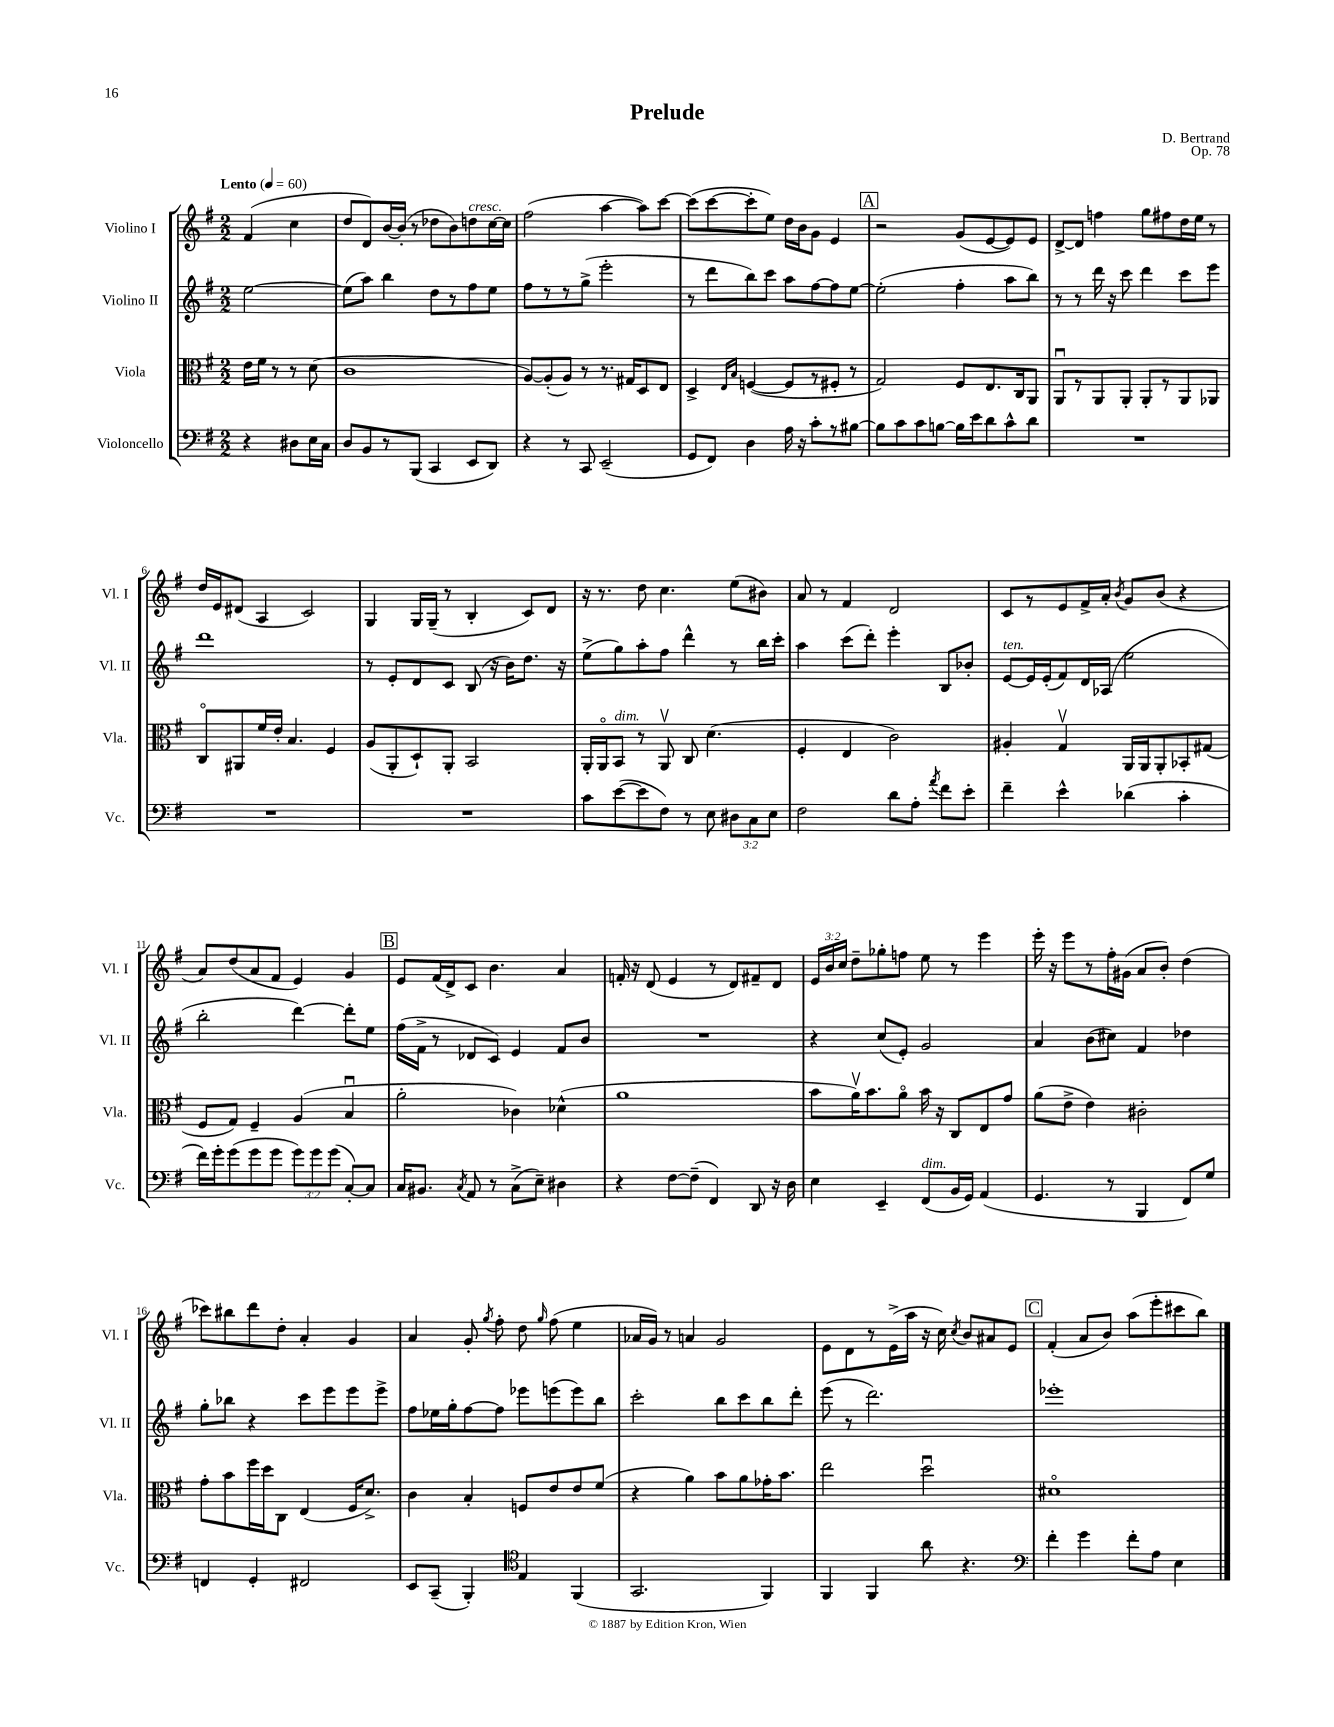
\header { title = "Prelude" composer = "D. Bertrand" opus = "Op. 78" }
<<
\new StaffGroup <<
\new Staff = "s0" \with { instrumentName = "Violino I" shortInstrumentName = "Vl. I" } {
    \clef treble \key g \major \numericTimeSignature \time 2/2 \override Staff.TupletNumber.text = #tuplet-number::calc-fraction-text \partial 2 \tempo "Lento" 4 = 60
    \autoBeamOff fis'4( c''4 |
    d''8[ d'8) b'16~ b'16]-.( r8 des''8[ b'8) d''8^\markup { \italic "cresc." } c''16~ c''16] |
    fis''2( a''4~ a''8[) c'''8]~ |
    c'''8[( c'''8~ c'''8-. e''8]) d''16[ b'16 g'8] e'4 |
    \mark \markup { \box "A" } r2 g'8[( e'8~ e'8) e'8] |
    d'8[~-> d'8] f''4 g''8[ fis''8 d''16 e''16] r8 |
    d''16[ e'16 dis'8]( a4 c'2) |
    g4 g16[ g16]--( r8 b4-. c'8[) d'8] |
    r16 r8. d''8 c''4. e''8[( bis'8]) |
    a'8 r8 fis'4 d'2 |
    c'8[ r8 e'8 fis'16-> a'16]-. \acciaccatura { b'8 } g'8[ b'8]( r4 |
    a'8[) d''8( a'8 fis'8] e'4) g'4 |
    \mark \markup { \box "B" } e'8[ fis'16( d'16->) c'8] b'4. a'4 |
    f'16-. r16 d'8( e'4 r8 d'8[) fis'8-- d'8] |
    \tuplet 3/2 { e'16[ b'16 c''16] } d''8[-- ges''8-. f''8] e''8 r8 e'''4 |
    e'''16-. r16 e'''8[ r8 fis''16-. gis'16]( a'8[ b'8]-.) d''4( |
    ces'''8[) bis''8 d'''8 d''8]-. a'4-. g'4 |
    a'4 g'8-. \acciaccatura { g''8 } fis''8-. d''8 \grace { g''16 } fis''8( e''4 |
    aes'16[ g'16]) r8 a'4 g'2 |
    e'8[ d'8 r8 e'16->( a''16] r16 c''16) \acciaccatura { c''8 } b'8[ ais'8 e'8] |
    \mark \markup { \box "C" } fis'4-.( a'8[ b'8]) a''8[( e'''8-. cis'''8 b''8]) \bar "|." |
}
\new Staff = "s1" \with { instrumentName = "Violino II" shortInstrumentName = "Vl. II" } {
    \clef treble \key g \major \numericTimeSignature \time 2/2 \partial 2
    \autoBeamOff e''2~ |
    e''8[( a''8]) b''4 d''8[ r8 fis''8 e''8] |
    fis''8[ r8 r8 g''8]->( e'''2-. |
    r8 d'''8[ b''8) c'''8] a''8[ fis''8~ fis''8 e''8]~ |
    \mark \markup { \box "A" } e''2-.( fis''4-. a''8[ b''8]) |
    r8 r8 d'''16 r16 c'''8 d'''4 c'''8[ e'''8] |
    d'''1 |
    r8 e'8[-. d'8 c'8] b8( r16 b'16[) d''8.] r16 |
    e''8[->( g''8) a''8-. fis''8] d'''4-^ r8 b''16[ c'''16]-. |
    a''4 c'''8[( d'''8]-.) e'''4-. b8[ bes'8]-. |
    e'8[~^\markup { \italic "ten." } e'16 e'16-.( fis'8) d'16 aes16]( e''2 |
    b''2-. d'''4~) d'''8[-. e''8] |
    \mark \markup { \box "B" } fis''16[( fis'16]-> r8 des'8[ c'8]) e'4 fis'8[ b'8] |
    R1 |
    r4 c''8[( e'8]-.) g'2 |
    a'4 b'8[( cis''8]) fis'4 des''4 |
    g''8[-. bes''8] r4 c'''8[ e'''8 e'''8 e'''8]-> |
    fis''8[ ees''16 g''16-. fis''8~ fis''8] ees'''8[ e'''8( e'''8) b''8] |
    c'''2-. b''8[ c'''8 b''8 d'''8]-. |
    e'''8( r8 d'''2.) |
    \mark \markup { \box "C" } ees'''1-. \bar "|." |
}
\new Staff = "s2" \with { instrumentName = "Viola" shortInstrumentName = "Vla." } {
    \clef alto \key g \major \numericTimeSignature \time 2/2 \partial 2
    \autoBeamOff e'16[ fis'16] r8 r8 d'8( |
    c'1 |
    a8[~) a8-.( a8]) r8 r8. gis16[ d8 e8] |
    d4-> \grace { e16[ b16] } f4~( f8[ r8 fis8]-. r8 |
    \mark \markup { \box "A" } g2) fis8[ e8. c16 a,8] |
    a,8[\downbow r8 a,8 a,8]-. a,8[-. r8 a,8 aes,8] |
    c8[\flageolet ais,8 fis'16 e'16]-. b4. fis4 |
    a8[( a,8-. d8-!) a,8]-. b,2 |
    a,16[-. a,16\flageolet b,8]^\markup { \italic "dim." } r8 a,8\upbow c8 d'4.( |
    fis4-. e4 c'2) |
    ais4-. g4\upbow a,16[ a,16 a,8-. bes,8-. gis8]( |
    fis8[ g8]) fis4-- a4( b4\downbow |
    \mark \markup { \box "B" } a'2-. ces'4) des'4-^( |
    a'1 |
    b'8[ a'16\upbow) b'8. a'8]\flageolet b'16 r16 c8[ e8 g'8] |
    a'8[( e'8]-> e'4) cis'2-. |
    g'8[-. b'8 fis''16 d''16 c8] e4( fis16[ d'8.]->) |
    c'4 b4-. f8[ e'8 e'8 fis'8]( |
    r4 a'4) b'8[ a'8 ges'16-. b'8.] |
    e''2 d''2\downbow |
    \mark \markup { \box "C" } dis'1\flageolet \bar "|." |
}
\new Staff = "s3" \with { instrumentName = "Violoncello" shortInstrumentName = "Vc." } {
    \clef bass \key g \major \numericTimeSignature \time 2/2 \override Staff.TupletNumber.text = #tuplet-number::calc-fraction-text \partial 2
    \autoBeamOff r4 dis8[ e16 c16] |
    d8[ b,8 r8 b,,8]( c,4 e,8[ d,8]) |
    r4 r8 c,8 e,2--( |
    g,8[ fis,8]) d4 a16 r16 c'8[-. r8 bis8]~ |
    \mark \markup { \box "A" } bis8[ c'8 c'8 b8]~ b16[ e'16 d'8 c'8-^ d'8] |
    R1 |
    R1 |
    R1 |
    c'8[ e'8~( e'8 fis8]) r8 e8 \tuplet 3/2 { dis8[ c8 e8] } |
    fis2 d'8[ a8]-. \acciaccatura { a'8 } fis'8[ e'8]-. |
    fis'4-- e'4-^ des'4( c'4-. |
    fis'16[) g'16-. g'8( g'8 g'8] \tuplet 3/2 { g'8[) g'8 g'8]( } c8[~-.) c8] |
    \mark \markup { \box "B" } c16[ bis,8.] \acciaccatura { c8 } a,8 r8 c8[->( e8]--) dis4 |
    r4 fis8[~ fis8]--( fis,4) d,8 r16 d16 |
    e4 e,4-- fis,8[^\markup { \italic "dim." }( b,16 g,16]) a,4( |
    g,4. r8 b,,4 fis,8[) g8] |
    f,4 g,4-. fis,2 |
    e,8[ c,8]--( b,,4-.) \clef tenor e4 fis,4( |
    g,2. fis,4) |
    fis,4 fis,4 a'8 r4. |
    \mark \markup { \box "C" } \clef bass fis'4-. g'4 fis'8[-. a8] e4 \bar "|." |
}
>>
>>
